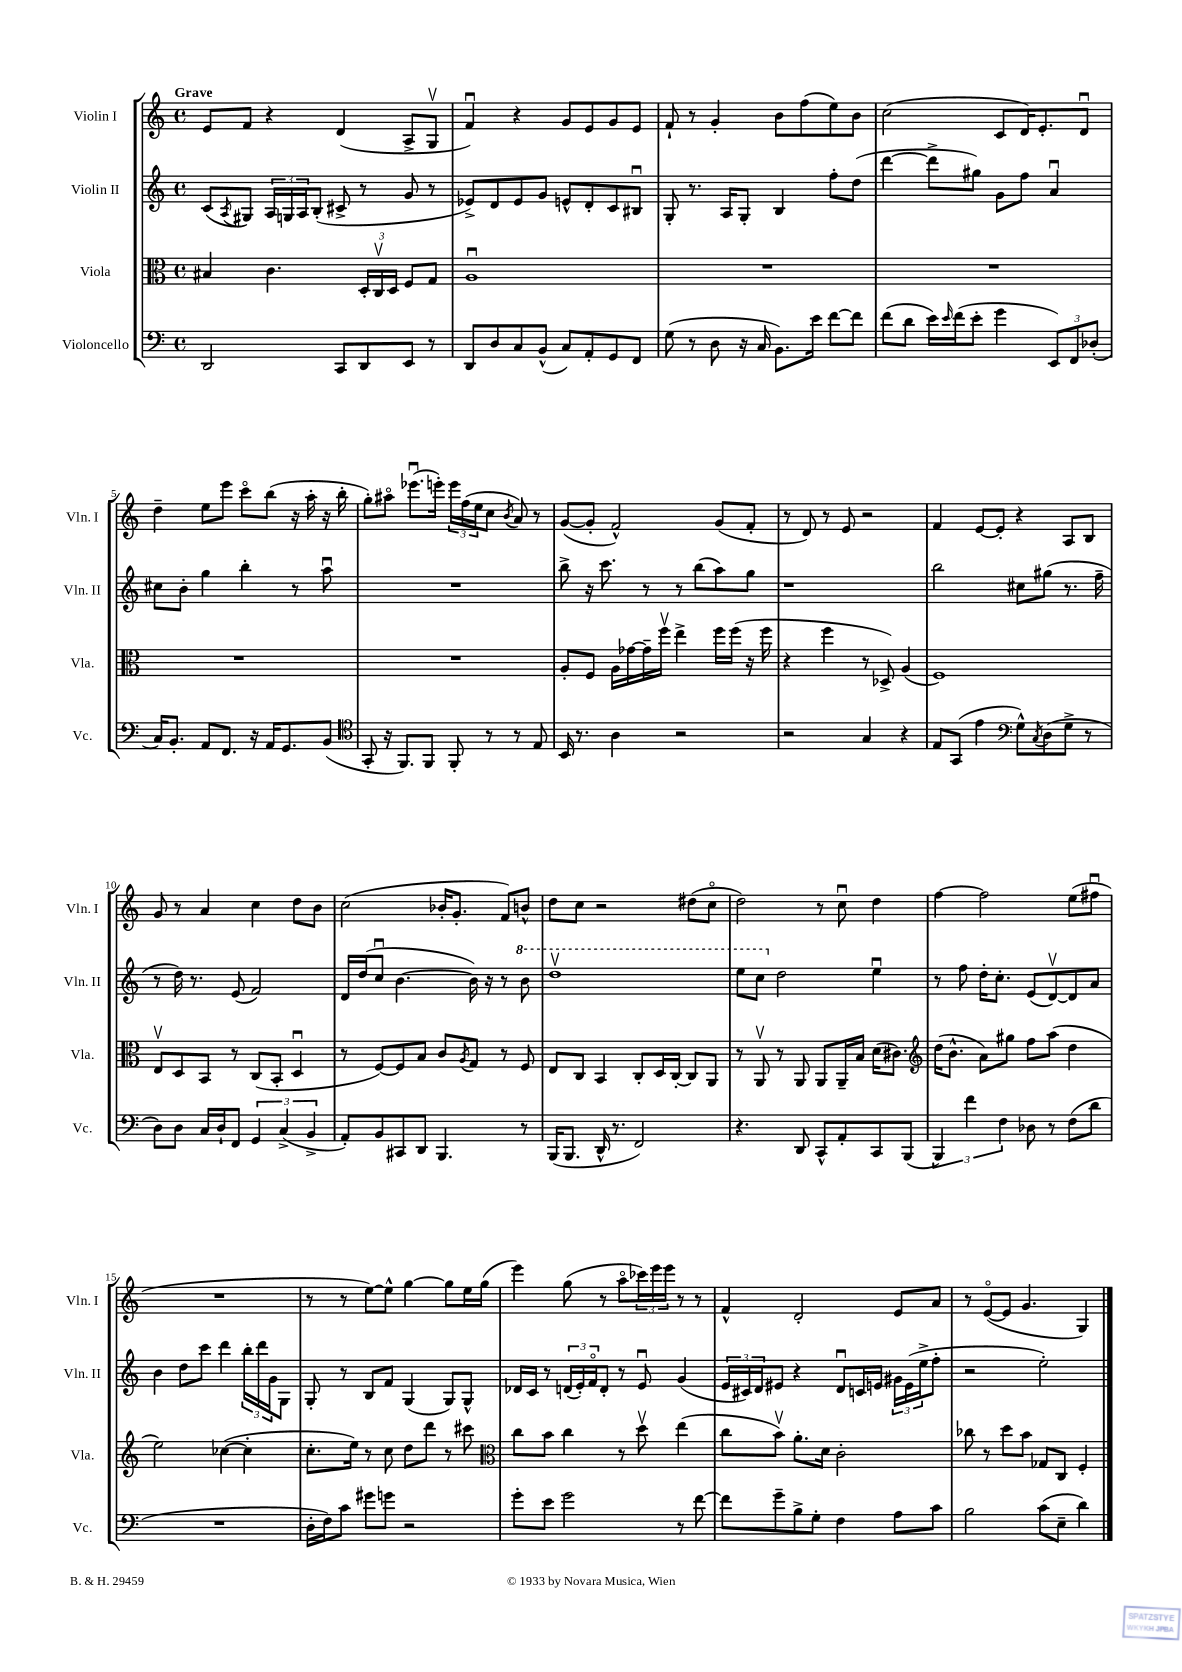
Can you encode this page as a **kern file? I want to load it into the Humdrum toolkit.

**kern	**kern	**kern	**kern
*staff4	*staff3	*staff2	*staff1
*clefF4	*clefC3	*clefG2	*clefG2
*k[]	*k[]	*k[]	*k[]
*M4/4	*M4/4	*M4/4	*M4/4
*met(c)	*met(c)	*met(c)	*met(c)
2DD	4B#	(8c	8e
.	.	8qA	.
.	.	8G#)	8f
.	4.c	24A	4r
.	.	24G	.
.	.	24A	.
.	.	(8B'	.
8CC	.	8c#^	(4d
8DD	24D'	8r	.
.	24Cv	.	.
.	24D	.	.
8EE	8F	8g	8A^
8r	8G	8r	8Gv
=	=	=	=
8DD	1Au	8e-^)	4fu)
8D	.	8d	.
8C	.	8e-	4r
(8BB^^	.	8g	.
8C)	.	8e^^	8g
8AA'	.	8d'	8e
8GG	.	8c	8g
8FF	.	8B#u	8e
=	=	=	=
(8G	1r	8G'	8f`
8r	.	8.r	8r
8D	.	.	4g'
.	.	16A	.
16r	.	8G'	.
16C	.	.	.
8.BB)	.	4B	8b
.	.	.	(8ff
16e	.	.	.
[8f	.	8ff'	8ee)
8f]	.	(8dd	8b
=	=	=	=
(8f	1r	[4ddd	(2cc
8d	.	.	.
16e)	.	8ddd^]	.
16qqe	.	.	.
(16f	.	.	.
8e'	.	8gg#)	.
4g	.	8g	8c
.	.	8ff	16d)
.	.	.	8.e'
12EE)	.	4au	.
12FF	.	.	.
.	.	.	8du
(12D-'	.	.	.
=	=	=	=
16C)	1r	8cc#	4dd~
8.BB'	.	.	.
.	.	8b'	.
8AA	.	4gg	8ee
8.FF	.	.	8eee
.	.	4bb'	8ccco
16r	.	.	.
16AA	.	.	(8bb
8.GG	.	.	.
.	.	8r	16r
.	.	.	16aa'
(8BB	.	8aau	16r
.	.	.	16bb'
=	=	=	=
*clefC4	*	*	*
8GG'	1r	1r	8gg')
16r	.	.	8aa#o
8.FF)	.	.	.
.	.	.	(8.eee-u
8FF	.	.	.
.	.	.	16eee')
8FF'	.	.	24eee
.	.	.	(24ff
.	.	.	24ee
8r	.	.	8cc
.	.	.	8qb
8r	.	.	8a)
8E	.	.	8r
=	=	=	=
16BB	8A'	8bb^	([8g
8.r	.	.	.
.	8F	16r	8g']
.	.	8.ccc	.
4A	16A	.	2f^^)
.	[16g-	.	.
.	16g-~]	8r	.
.	16ffv	.	.
2r	4ee^	8r	.
.	.	(8bb	.
.	16ff	8aa)	(8g
.	(16ff	.	.
.	16r	8gg	8f'
.	16ff	.	.
=	=	=	=
2r	4r	1r	8r
.	.	.	8d)
.	4ff	.	8r
.	.	.	8e
4G	8r	.	2r
.	8D-^)	.	.
4r	(4A	.	.
=	=	=	=
8E	1F)	2bb	4f
(8GG	.	.	.
4e	.	.	[8e
.	.	.	8e']
*clefF4	*	*	*
8G^^)	.	8cc#	4r
8qC	.	.	.
(8D	.	(8gg#	.
8G^	.	8.r	8A
8r	.	.	8B
.	.	16ff~	.
=	=	=	=
8D)	8Ev	8r	8g
8D	8D	16dd)	8r
.	.	8.r	.
16C	8BB	.	4a
16D`	.	.	.
8FF	8r	(8e	.
6GG	(8C	2f)	4cc
.	8BB'	.	.
(6C^	.	.	.
.	4Du	.	8dd
6BB^	.	.	.
.	.	.	8b
=	=	=	=
8AA')	8r	16d	(2cc
.	.	(16dd	.
8BB	[8F)	8ccu	.
8CC#	8F]	[4.b	.
8DD	8B	.	.
4.BBB	8c	.	16b-'
.	.	.	8.g'
.	8qA	.	.
.	8G	16b])	.
.	.	16r	.
.	8r	8r	8f)
8r	8F	8bb	8b^^
=	=	=	=
(16BBB	8E	1dddv	8dd
8.BBB	.	.	.
.	8C	.	8cc
16DD^^	4BB	.	2r
8.r	.	.	.
2FF)	8C'	.	.
.	16D	.	.
.	[16C'	.	.
.	8C]	.	(8dd#
.	8AA	.	8cco
=	=	=	=
4.r	8r	8eee	2dd)
.	8AAv	8ccc	.
.	8r	2dd	.
8DD	8AA	.	.
8CC^^	8AA	.	8r
8AA'	16AA~	.	8ccu
.	16B	.	.
8CC	(16d	4eeu	4dd
.	8.c#)	.	.
(8BBB	.	.	.
=	=	=	=
*	*clefG2	*	*
6BBB)	(16dd	8r	[4ff
.	8.b^^	.	.
.	.	8ff	.
6f	.	.	.
.	8a)	16dd'	2ff]
.	.	8.cc'	.
6F	.	.	.
.	8gg#	.	.
8D-	8ff	(8e	.
8r	(8aa	[8dv)	.
(8F	4dd	8d]	(8ee
8d	.	8a	8ff#u
=	=	=	=
1r	2ee)	4b	1r
.	.	8dd	.
.	.	8ccc	.
.	([4cc-	4ddd	.
.	4cc-']	24bb'	.
.	.	24ddd	.
.	.	24g	.
.	.	8G	.
=	=	=	=
16D'	8.cc'	8G'	8r
16F)	.	.	.
8c	.	8r	8r
.	16ee)	.	.
8g#	8r	8B	[8ee)
8g	8cc	8f	8ee^^]
2r	8dd	(4G	[4gg
.	8ddd	.	.
.	8r	8G)	8gg]
.	8ccc#	8G^^	16ee
.	.	.	(16gg
=	=	=	=
*	*clefC3	*	*
8g'	8cc	16d-	4eee)
.	.	16c	.
8e	8b	8r	.
2g	4cc	(24d	(8gg
.	.	24e')	.
.	.	24fo	.
.	.	8d'	8r
.	8r	8r	8aao
.	8ddv	8eu	24ccc-)
.	.	.	24eee
.	.	.	24eee
8r	(4ee	(4g	8r
[8f	.	.	8r
=	=	=	=
8f]	8cc	24e	4f^^
.	.	24c#)	.
.	.	24d	.
8g~	8bv)	8e#	.
8B^	8.a'	4r	2d'
8G'	.	.	.
.	16d	.	.
4F	2c'	8du	.
.	.	16c	.
.	.	16e	.
8A	.	24g#	8e
.	.	(24e	.
.	.	24ee^	.
8c	.	8ff'	8a
=	=	=	=
2B	8cc-	2r	8r
.	8r	.	([8eo
.	8dd	.	8e]
.	8b	.	4.g
(8c	8G-	2ee')	.
8E~	8C	.	.
4d)	4F'	.	4G)
==	==	==	==
*-	*-	*-	*-
